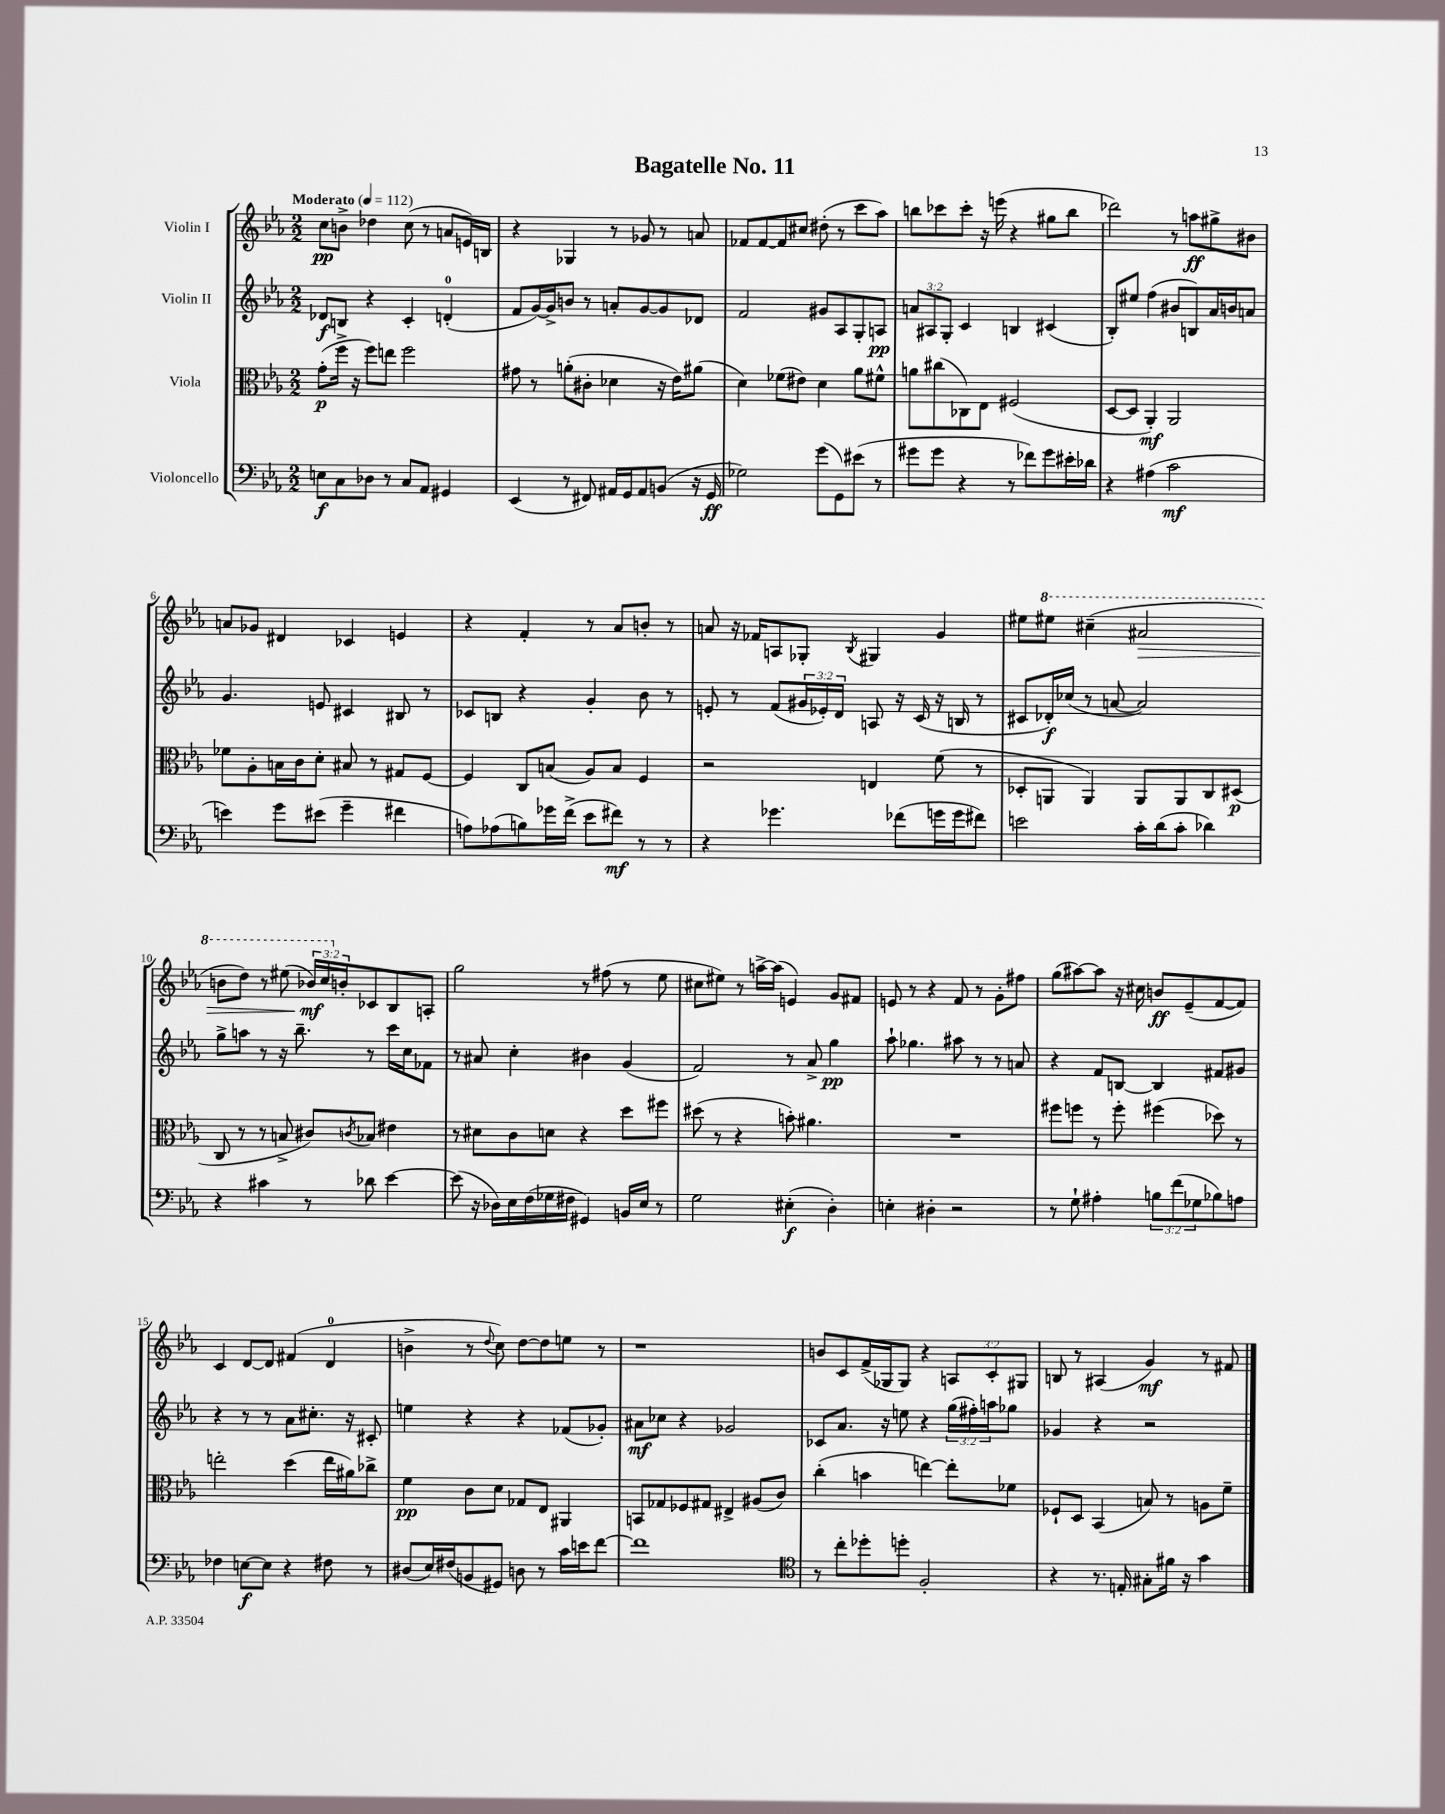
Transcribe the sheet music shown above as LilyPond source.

\header { title = "Bagatelle No. 11" }
<<
\new StaffGroup <<
\new Staff = "s0" \with { instrumentName = "Violin I" } {
    \clef treble \key ees \major \numericTimeSignature \time 2/2 \override Staff.TupletNumber.text = #tuplet-number::calc-fraction-text \tempo "Moderato" 4 = 112
    c''8\pp b'8-> des''4 c''8( r8 a'8 e'16) b16 |
    r4 ges4 r8 ges'8 r8 a'8 |
    fes'8 fes'8~ fes'8 cis''8 dis''8-.( r8 c'''8 aes''8) |
    b''8 ces'''8 ces'''8-. r16 e'''16( r4 gis''8 b''8 |
    des'''2) r8 a''8\ff gis''8-> bis'8 |
    a'8 ges'8 dis'4 ces'4 e'4 |
    r4 f'4-. r8 aes'8 b'8-. r8 |
    a'8 r16 fes'16 a8 ges8-. \acciaccatura { bes8 } gis4 g'4 |
    eis''8 \ottava #1 eis'''8 cis'''4--( ais''2\> |
    b''8 d'''8) r8 eis'''8( \tuplet 3/2 { bes''16\mf\!) c'''16 \ottava #0 b'16-. } ces'8 bes8 a8-. |
    g''2 r8 fis''8( r8 ees''8 |
    cis''8 eis''8) r8 a''16~-> a''16( e'4) g'8 fis'8 |
    e'8 r8 r4 f'8 r8 g'8-. fis''8 |
    g''8( ais''8~) ais''8 r16 cis''16 b'8\ff ees'8--( f'8~ f'8) |
    c'4 d'8~ d'8 fis'4( d'4-0 |
    b'4-> r8 \appoggiatura { d''8 } c''8) d''8~ d''8 e''8 r8 |
    r1 |
    b'8 c'8 f'16->( ges16 ges8) r4 \tuplet 3/2 { a8 c'8-. gis8 } |
    b8 r8 ais4( g'4\mf) r8 fis'8 \bar "|." |
}
\new Staff = "s1" \with { instrumentName = "Violin II" } {
    \clef treble \key ees \major \numericTimeSignature \time 2/2 \override Staff.TupletNumber.text = #tuplet-number::calc-fraction-text
    des'8\f b8 r4 c'4-. d'4-0-.( |
    f'8 g'16~) g'16-> b'8 r8 a'8-. g'8~ g'8 des'8 |
    f'2 gis'8 aes8 g8-. a8\pp |
    \tuplet 3/2 { a'8 ais8 g8-. } c'4 b4 cis'4( |
    bes8-.) eis''8 f''4( bis'8 b8) aes'16 b'16 a'8 |
    g'4. e'8 cis'4 bis8 r8 |
    ces'8 b8 r4 g'4-. bes'8 r8 |
    e'8-. r8 f'8( \tuplet 3/2 { gis'16 ees'16-.) d'16 } a8 r16 c'16( r16 b16 r8 |
    cis'8 des'16-.\f) ces''16( r8 a'8~ a'2) |
    g''8-> a''8 r8 r16 bes''8.-- r8 c'''16 c''16 fes'8 |
    r8 ais'8 c''4-. bis'4 g'4( |
    f'2) r8 aes'8-> g''4\pp |
    aes''8-! ges''4. ais''8 r8 r8 a'8 |
    r4 f'8 b8~ b4 fis'8 gis'8 |
    r4 r8 r8 aes'8 cis''8.-. r16 cis'8-. |
    e''4 r4 r4 fes'8( ges'8-.) |
    ais'8\mf ces''8 r4 ges'2 |
    ces'8 aes'8. r16 e''8 r4 \tuplet 3/2 { g''16( fis''16-.) a''16 } ges''8 |
    ges'4 r4 r2 \bar "|." |
}
\new Staff = "s2" \with { instrumentName = "Viola" } {
    \clef alto \key ees \major \numericTimeSignature \time 2/2
    g'8-.\p( f''16-> r16 f''8) e''8 f''2 |
    gis'8 r8 a'8-.( cis'8-. des'4 r16 ees'16) ais'8( |
    d'4) fes'8( eis'8) d'4 aes'8 fis'8-^ |
    a'8 cis''8( ces8) ees8 fis2( |
    d8~ d8 aes,4-.\mf) aes,2 |
    fes'8 aes8-. b16 c'16 d'8-. bis8 r8 gis8 f8~ |
    f4 c8 b8( aes8) b8 f4 |
    r2 e4 f'8( r8 |
    des8-. a,8 a,4) a,8 a,8 c8 dis8\p( |
    c8 r8 r8 b8-> cis'8) \acciaccatura { c'8 } bes8 eis'4 |
    r8 dis'8 c'8 d'8 r4 d''8 fis''8 |
    dis''8( r8 r4 b'8-.) ais'4. |
    R1 |
    fis''8 f''8 r8 f''8-. fis''4( des''8) r8 |
    e''2-. d''4( e''16 ais'16) ces''8-> |
    f'4\pp c'8 d'8 ges8 ees8 ais,4 |
    b,8 ges8 fes8 gis8 eis4-> ais8( c'8) |
    c''4-.( b'4 e''4~) e''8-. fes'8 |
    fes8-! d8 bes,4( b8) r8 a8 f'8-- \bar "|." |
}
\new Staff = "s3" \with { instrumentName = "Violoncello" } {
    \clef bass \key ees \major \numericTimeSignature \time 2/2 \override Staff.TupletNumber.text = #tuplet-number::calc-fraction-text
    e8\f c8 des8 r8 c8 aes,8 gis,4 |
    ees,4( r8 fis,8) ais,16 g,16 ais,8 b,8( r16 g,16\ff |
    ges2) g'8( g,8) eis'8( r8 |
    gis'8 gis'8 r4 r8 fes'8) gis'8 eis'16-. des'16 |
    r4 ais4( c'2\mf |
    e'4) g'8 eis'8( g'4-- fis'4 |
    a8) aes8( b8) ges'16 f'16->( ees'8 fis'8\mf) r8 r8 |
    r4 ges'4. fes'8( g'16 g'16 fis'8) |
    e'2 c'16-. d'16( c'8-. des'4) |
    r4 cis'4 r8 des'8 ees'4~ |
    ees'8( r16 des16) ees16 f16( ges16 fis16 gis,4) b,16 ees16 r8 |
    g2 eis4-.\f( d4-.) |
    e4-. dis4-. r2 |
    r8 g8-! ais4-. \tuplet 3/2 { b8 f'8( ges8 } bes8) a8 |
    fes4 e8~\f e8 r4 fis8 r8 |
    dis8( ees16) fis16( b,8 gis,8) d8 r8 c'16 e'16 f'8~ |
    f'1 |
    \clef tenor r8 c''8-. des''8-. d''8-. f2-. |
    r4 r8. e16-. gis8-. fis'16 r16 g'4 \bar "|." |
}
>>
>>
